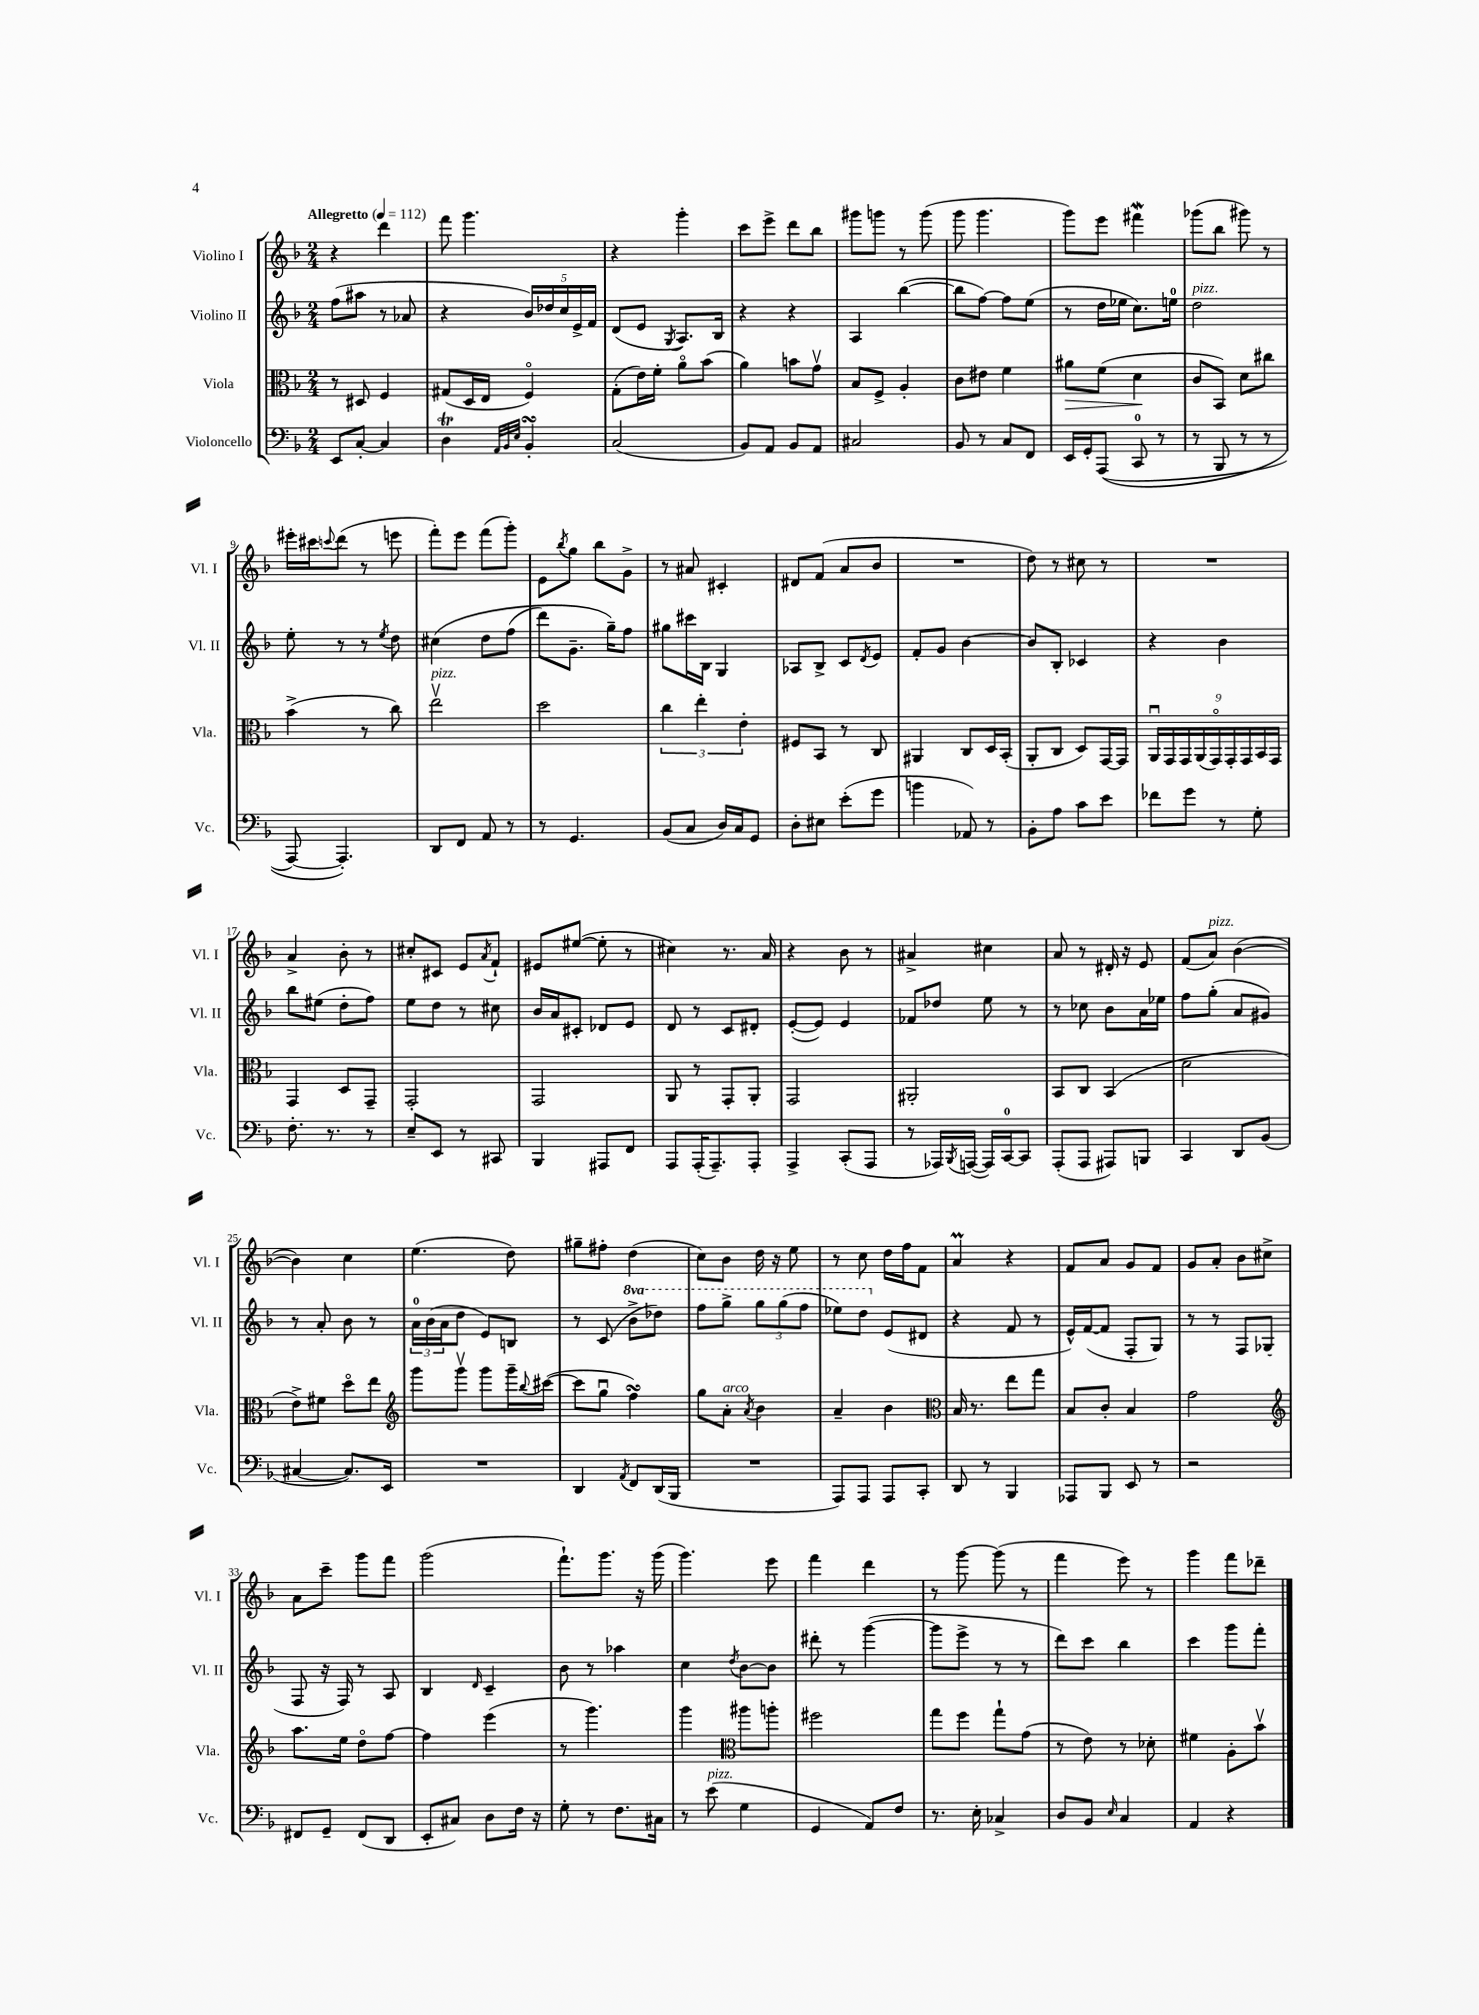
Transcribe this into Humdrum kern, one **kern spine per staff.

**kern	**kern	**kern	**kern
*staff4	*staff3	*staff2	*staff1
*clefF4	*clefC3	*clefG2	*clefG2
*k[b-]	*k[b-]	*k[b-]	*k[b-]
*M2/4	*M2/4	*M2/4	*M2/4
*MM112	*MM112	*MM112	*MM112
8EE	8r	(8ff	4r
[8C'	8D#	8aa#	.
4C]	4F	8r	4ddd
.	.	8a-	.
=	=	=	=
4D	(8G#	4r	8fff
.	16D	.	4.ggg
.	16E	.	.
32qqAA	.	.	.
32qqBB-	.	.	.
32qqE	.	.	.
4BB-'	4Fo)	20b-)	.
.	.	20dd-	.
.	.	20cc	.
.	.	20e^	.
.	.	20f	.
=	=	=	=
(2C	(8G'	(8d	4r
.	16e)	8e	.
.	16f'	.	.
.	.	8qG	.
.	8ao	8.A)	4ggg'
.	(8b-	.	.
.	.	16B-	.
=	=	=	=
8BB-)	4a)	4r	8ccc
8AA	.	.	8eee^
8BB-	8b	4r	8ddd
8AA	8gv	.	8bb-
=	=	=	=
2C#	8B-	4A	8ggg#
.	8F^	.	8ggg
.	4A'	([4bb-	8r
.	.	.	(8ggg
=	=	=	=
8BB-	8c	8bb-]	8ggg
8r	8e#	[8ff)	4.ggg
8C	4f	8ff]	.
8FF	.	(8ee	.
=	=	=	=
16EE	8a#	8r	8ggg)
16GG'	.	.	.
&((8AAA	(8f	16dd	8eee
.	.	16ee-	.
8CC	4d	8.cc)	4fff#
8r	.	.	.
.	.	16ee	.
=	=	=	=
8r	8c	2dd	(8ggg-
8BBB-	8BB-)	.	8bb-
8r	8d	.	8ggg#)
8r	8cc#	.	8r
=	=	=	=
[8AAA)	(4b-^	8ee'	16eee#'
.	.	.	16ccc#
.	.	.	8qqccc
4.AAA']&)	.	8r	(8ddd
.	8r	8r	8r
.	.	8qee	.
.	8cc)	8dd	8eee
=	=	=	=
8DD	2eev	&(4cc#	8fff')
8FF	.	.	8eee
8AA	.	8dd	(8fff
8r	.	(8ff	8ggg')
=	=	=	=
8r	2dd	8ddd)	8e
.	.	.	8qbb-
4.GG	.	8.g~	8gg
.	.	.	8bb-
.	.	16gg~&)	.
.	.	8ff	8g^
=	=	=	=
(8BB-	6cc	8gg#	8r
8C	.	16ccc#	8a#
.	6ee'	.	.
.	.	16B-	.
16D)	.	4G	4c#'
16C	.	.	.
.	6e'	.	.
8GG	.	.	.
=	=	=	=
8D'	8F#	8A-	8d#
8E#	8BB-	8B-^	(8f
(8e'	8r	8c	8a
.	.	8qd	.
8g	8C	8e	8b-
=	=	=	=
4b	4AA#	8f'	2r
.	.	8g	.
8AA-)	8C	[4b-	.
8r	16D	.	.
.	(16BB-'	.	.
=	=	=	=
8BB-'	8AA'	8b-]	8dd)
8A	8C	8B-'	8r
8c	8D)	4c-	8cc#
8e	[16GG	.	8r
.	16GG]	.	.
=	=	=	=
8f-	18AAu	4r	2r
.	18GG	.	.
.	18GG	.	.
8g	.	.	.
.	(18AA	.	.
.	18GGo)	.	.
8r	.	4b-	.
.	18GG'	.	.
.	18GG	.	.
8G'	.	.	.
.	18BB-	.	.
.	18GG	.	.
=	=	=	=
8.F'	4GG	8bb-	4a^
.	.	(8ee#	.
8.r	.	.	.
.	8D	8dd'	8b-'
8r	8GG~	8ff)	8r
=	=	=	=
8E~	2GG'	8ee	8cc#'
8EE	.	8dd	8c#
8r	.	8r	8e
.	.	.	8qa
8CC#	.	8cc#	8f`
=	=	=	=
4BBB-	2GG	16b-	8e#
.	.	16a	.
.	.	8c#'	([8ee#
8AAA#	.	8d-	8ee#']
8FF	.	8e	8r
=	=	=	=
8AAA	8AA	8d	4cc#)
(16AAA'	8r	8r	.
8.AAA~)	.	.	.
.	8GG'	8c	8.r
8AAA'	8AA'	8d#'	.
.	.	.	16a
=	=	=	=
4AAA^	2GG	([8e'	4r
.	.	8e])	.
(8CC'	.	4e	8b-
8AAA	.	.	8r
=	=	=	=
8r	2AA#'	8f-	4a#^
16AAA-)	.	8dd-	.
8qBBB-	.	.	.
([16AAA	.	.	.
16AAA])	.	8ee	4cc#
[16CC	.	.	.
8CC]	.	8r	.
=	=	=	=
(8AAA'	8BB-	8r	8a
8AAA	8C	8cc-	8r
8AAA#)	(4BB-	8b-	16d#'
.	.	.	16r
8BBB	.	16a	8e
.	.	16ee-	.
=	=	=	=
4CC	2d	8ff	(8f
.	.	(8gg'	8a)
8DD	.	8a	([4b-
(8BB-	.	8g#)	.
=	=	=	=
[4C#	8e^)	8r	4b-])
.	8f#	8a'	.
8.C#])	8ddo	8b-	4cc
.	8ee	8r	.
16EE	.	.	.
=	=	=	=
*	*clefG2	*	*
2r	8ggg	24a	(4.ee
.	.	(24b-	.
.	.	24a	.
.	8gggv	8dd	.
.	8ggg	8e)	.
.	16ggg~	8B	8dd)
.	8qqbb-	.	.
.	([16ccc#	.	.
=	=	=	=
4DD	8ccc#]	8r	8gg#~
.	8ggu	(8c	8ff#'
8qAA	.	.	.
8FF	4ff)	8bb-^	(4dd
(16DD	.	8ddd-)	.
16BBB-	.	.	.
=	=	=	=
2r	8gg	8fff	8cc)
.	8a'	8ggg^	8b-
.	8qa	.	.
.	4b-	12ggg	16dd
.	.	.	16r
.	.	(12ggg	.
.	.	.	8ee
.	.	12fff	.
=	=	=	=
8AAA)	4a~	8eee-)	8r
8AAA	.	8ddd	8cc
8AAA	4b-	(8e	16dd
.	.	.	16ff
8CC'	.	8d#	8f
=	=	=	=
*	*clefC3	*	*
8DD	16B-	4r	4a
.	8.r	.	.
8r	.	.	.
4BBB-	8ee	8f	4r
.	8gg	8r	.
=	=	=	=
8AAA-	8B-	16e^^)	8f
.	.	([16f	.
8BBB-	8c'	8f]	8a
8EE	4B-	8F'	8g
8r	.	8G)	8f
=	=	=	=
2r	2g	8r	8g
.	.	8r	8a'
.	.	8F	8b-
.	.	(8G-	8cc#^
=	=	=	=
*	*clefG2	*	*
8FF#	8.aa	8F	8a
8GG~	.	16r	8ccc~
.	16ee	16F)	.
(8FF#	8ddo	8r	8ggg
8DD	[8ff	8A	8fff
=	=	=	=
8EE'	4ff]	4B-	(2ggg
8C#)	.	.	.
.	.	16qqd	.
8D	(4eee	4c~	.
16F	.	.	.
16r	.	.	.
=	=	=	=
8G'	8r	8b-	8.fff`)
8r	4.ggg)	8r	.
.	.	.	8.ggg
8.F	.	4aa-	.
.	.	.	16r
16C#	.	.	(16ggg
=	=	=	=
8r	4ggg	4cc	4.ggg)
(8e	.	.	.
*	*clefC3	*	*
.	.	8qdd	.
4G	8aa#	[8b-	.
.	8aa'	8b-]	8eee
=	=	=	=
4GG	2ff#	8ddd#'	4fff
.	.	8r	.
8AA)	.	([4ggg	4ddd
8F	.	.	.
=	=	=	=
8.r	8gg	8ggg]	8r
.	8ff	8eee^	[8ggg
16E'	.	.	.
4C-^	8gg`	8r	(8ggg]
.	(8g	8r	8r
=	=	=	=
8D	8r	8ddd)	4fff
8BB-	8e)	8ccc	.
16qqE	.	.	.
4C	8r	4bb-	8eee)
.	8d-'	.	8r
=	=	=	=
4AA	4f#	4ccc	4ggg
4r	8A'	8ggg	8fff
.	8b-v	8fff'	8ddd-~
==	==	==	==
*-	*-	*-	*-
